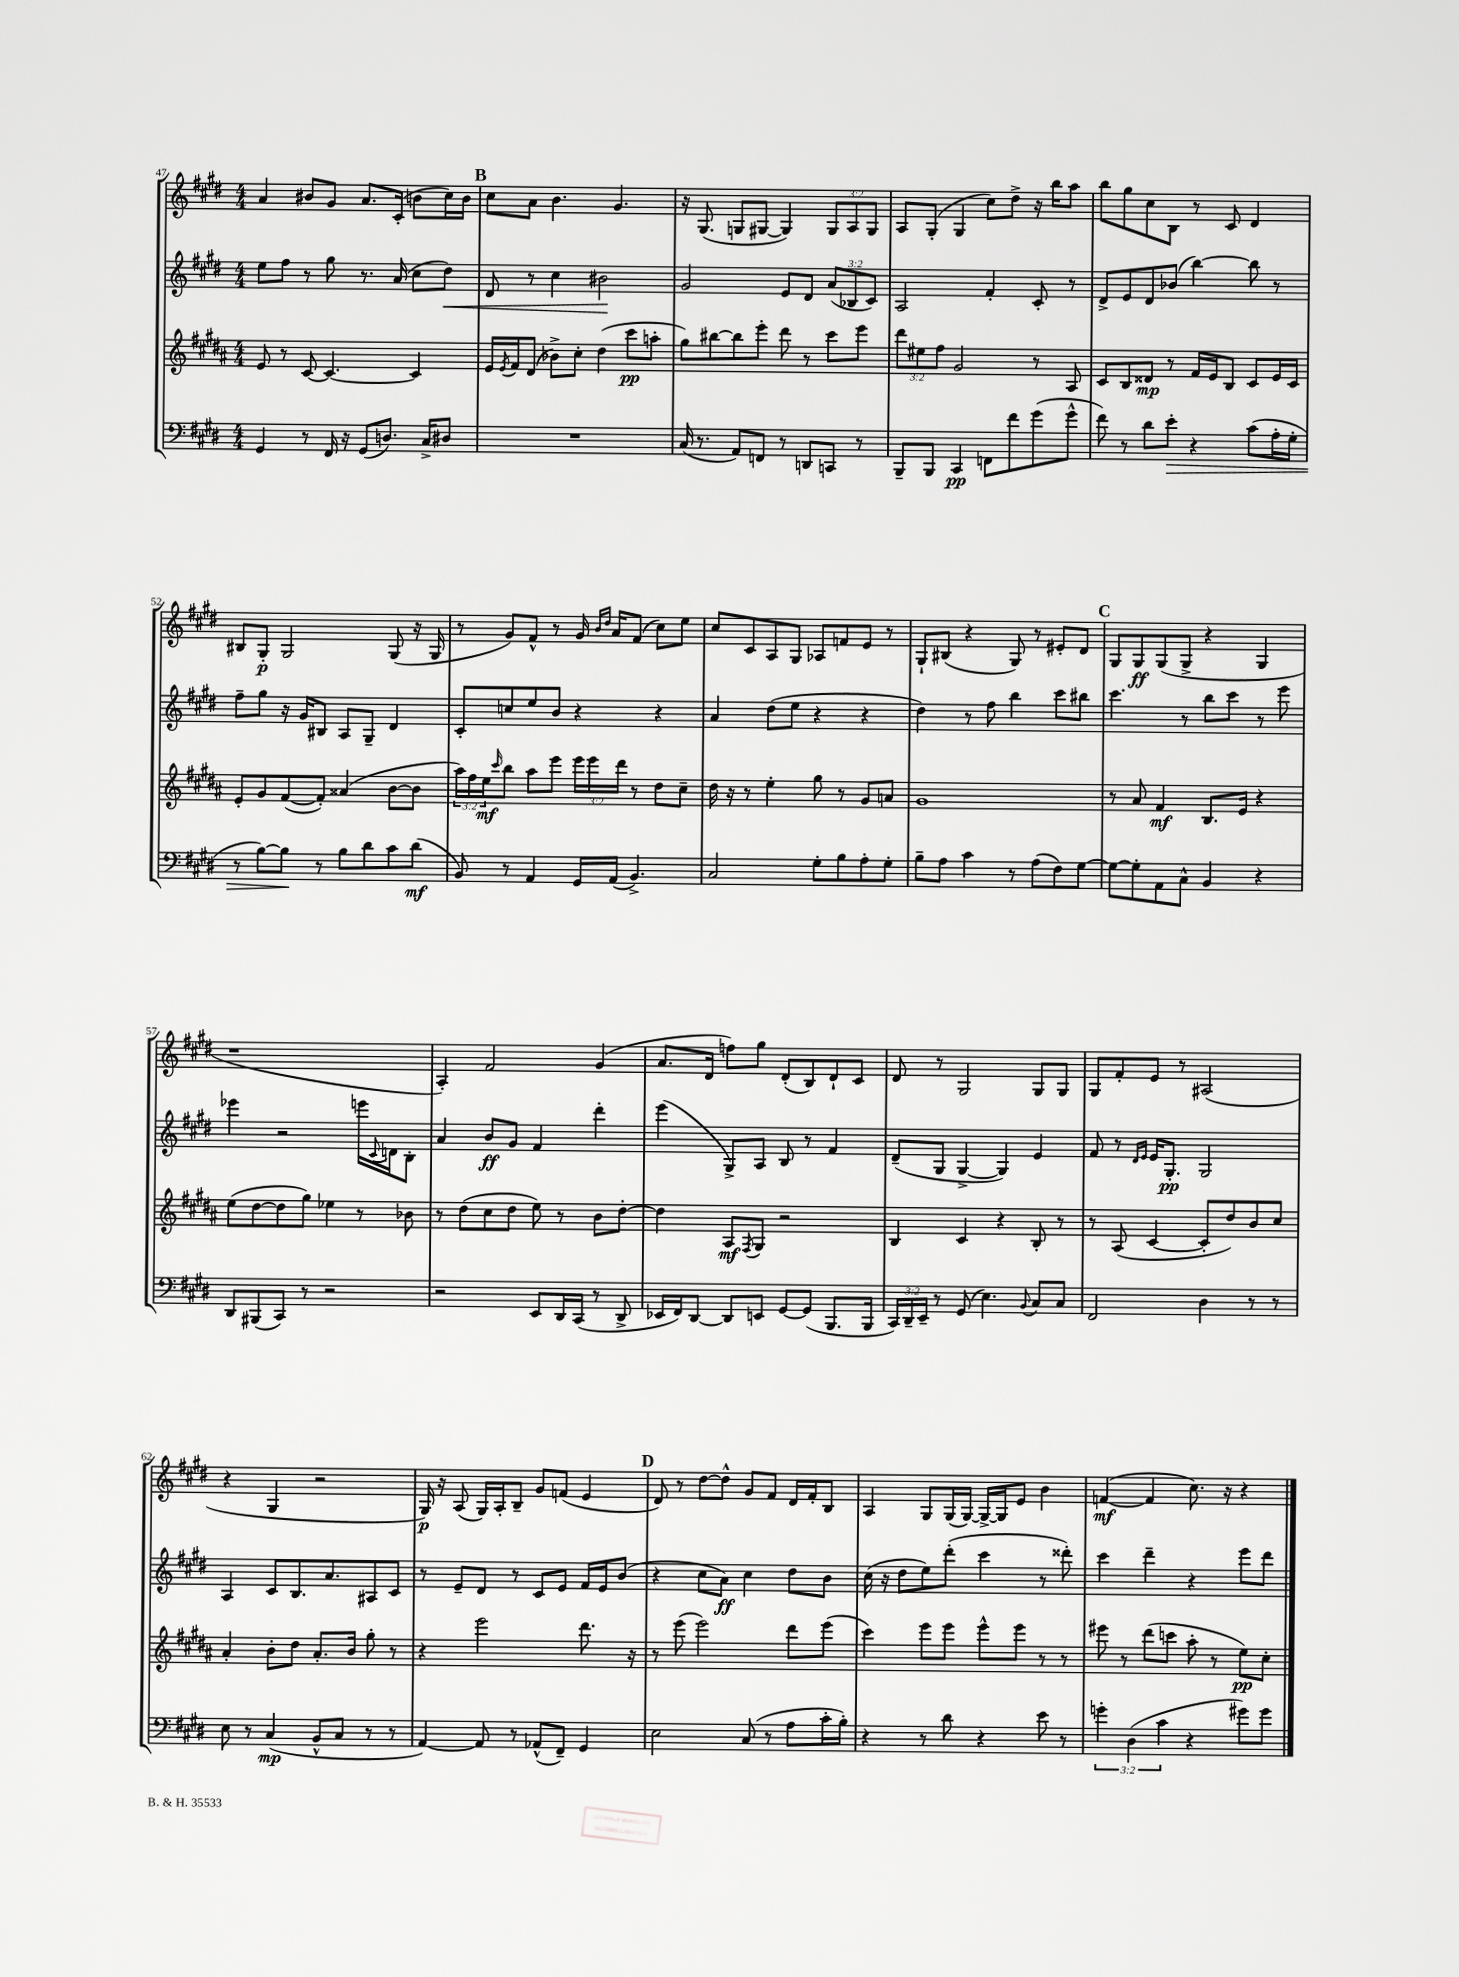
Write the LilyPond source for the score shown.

<<
\new StaffGroup <<
\new Staff = "s0" {
    \clef treble \key e \major \numericTimeSignature \time 4/4 \override Staff.TupletNumber.text = #tuplet-number::calc-fraction-text
    a'4 bis'8 gis'8 a'8. cis'16-.( b'8 cis''16) b'16 |
    \mark \markup { \bold "B" } cis''8 a'8 b'4. gis'4. |
    r16 gis8.( g8 gis8~ gis4) \tuplet 3/2 { gis8 a8 gis8 } |
    a8 gis8-.( gis4 cis''8) dis''8-> r16 b''16 a''8 |
    b''8 gis''8 cis''8 b8 r8 cis'8 dis'4 |
    bis8 gis8-.\p gis2 gis8( r16 gis16 |
    r8 gis'8) fis'8-^ r8 gis'16 \grace { b'16 dis''16 } a'16 fis'8( cis''8) e''8 |
    cis''8 cis'8 a8 gis8 aes8 f'8 e'8 r8 |
    gis8-! bis8( r4 gis8) r8 eis'8-. dis'8 |
    \mark \markup { \bold "C" } gis8 gis8\ff gis8( gis8-> r4 gis4 |
    r1 |
    a4-.) fis'2 gis'4( |
    a'8. dis'16 f''8) gis''8 dis'8-.( b8) dis'8-! cis'8 |
    dis'8 r8 gis2 gis8 gis8 |
    gis8 fis'8-. e'8 r8 ais2( |
    r4 gis4 r2 |
    gis16\p) r16 a8( gis16) a16-. b8-- gis'8 f'8( e'4 |
    \mark \markup { \bold "D" } dis'8) r8 dis''8~ dis''8-^ gis'8 fis'8 dis'16 fis'16-. b8 |
    a4 gis8 gis16( gis16~) gis16~-> gis16 e'8 b'4 |
    f'4~\mf( f'4 cis''8.) r16 r4 \bar "|." |
}
\new Staff = "s1" {
    \clef treble \key e \major \numericTimeSignature \time 4/4 \override Staff.TupletNumber.text = #tuplet-number::calc-fraction-text
    e''8 fis''8 r8 gis''8 r8. a'16( cis''8 dis''8\<) |
    \mark \markup { \bold "B" } dis'8 r8 cis''4 bis'2\! |
    gis'2 e'8 dis'8 \tuplet 3/2 { a'8( bes8 cis'8) } |
    a2 fis'4-. cis'8-. r8 |
    dis'8-> e'8 dis'8 bes'8( b''4~) b''8 r8 |
    fis''8-- gis''8 r16 gis'16 bis8 a8 gis8-- dis'4 |
    cis'8-. c''8 e''8 b'8 r4 r4 |
    a'4 dis''8( e''8 r4 r4 |
    dis''4) r8 fis''8 b''4 cis'''8 bis''8 |
    \mark \markup { \bold "C" } cis'''4. r8 b''8 cis'''8 r8 e'''8 |
    ees'''4 r2 e'''16 \appoggiatura { cis'8 } d'16 b8-. |
    a'4 b'8\ff gis'8 fis'4 dis'''4-. |
    e'''4( gis8->) a8 b8 r8 fis'4 |
    dis'8--( gis8 gis4~-> gis4) e'4 |
    fis'8 r8 \grace { dis'16 e'16 } e'16 gis8.-.\pp gis2 |
    a4 cis'8 b8. a'8. ais8 cis'8 |
    r8 e'8-- dis'8 r8 cis'8 e'8 fis'16 e'16 b'8( |
    \mark \markup { \bold "D" } r4 cis''8 a'8\ff) cis''4 dis''8 b'8 |
    cis''16( r16 dis''8 e''8) dis'''8-.( cis'''4 r8 disis'''8-.) |
    cis'''4 dis'''4-- r4 e'''8 dis'''8 \bar "|." |
}
\new Staff = "s2" {
    \clef treble \key b \major \numericTimeSignature \time 4/4 \override Staff.TupletNumber.text = #tuplet-number::calc-fraction-text
    e'8 r8 cis'8~ cis'4.~ cis'4 |
    \mark \markup { \bold "B" } e'16 \acciaccatura { e'8 } fis'16 dis'8( bes'8->) cis''8-. dis''4( cis'''8\pp a''8-. |
    gis''8) bis''8~ bis''8 e'''8-. dis'''8 r8 cis'''8 e'''8 |
    \tuplet 3/2 { dis'''8 eis''8 fis''8 } gis'2 r8 ais8 |
    cis'8 b8 disis'8\mp r8 fis'16 e'16 b8 cis'8 e'16 cis'16 |
    e'8-. gis'8 fis'8~( fis'8-.) aisis'4( b'8~ b'8 |
    \tuplet 3/2 { ais''16) fis''16 e''16\mf } \grace { cis'''16 } b''8 ais''8 e'''8 \tuplet 3/2 { e'''16 e'''16 dis'''16 } r8 dis''8 cis''8-- |
    dis''16 r16 r8 e''4-. gis''8 r8 gis'8 a'8 |
    gis'1 |
    \mark \markup { \bold "C" } r8 ais'8 fis'4\mf b8. e'16 r4 |
    e''8( dis''8~ dis''8 gis''8) ees''4 r8 bes'8 |
    r8 dis''8( cis''8 dis''8 e''8) r8 b'8 dis''8~-. |
    dis''4 ais8\mf \acciaccatura { fis8 } gis8 r2 |
    b4 cis'4 r4 b8-. r8 |
    r8 ais8( cis'4~ cis'8-. dis''8) b'8 cis''8 |
    ais'4-. b'8-. dis''8 ais'8.-. b'16 gis''8-. r8 |
    r4 e'''2 dis'''8. r16 |
    \mark \markup { \bold "D" } r8 e'''8( e'''2) dis'''8 e'''8( |
    cis'''4) e'''8 e'''8 e'''8-^ e'''8 r8 r8 |
    eis'''8 r8 dis'''8( c'''8 ais''8-. r8 e''8\pp) cis''8-. \bar "|." |
}
\new Staff = "s3" {
    \clef bass \key e \major \numericTimeSignature \time 4/4 \override Staff.TupletNumber.text = #tuplet-number::calc-fraction-text
    gis,4 r8 fis,16 r16 gis,8( d8.) cis16-> dis8 |
    \mark \markup { \bold "B" } R1 |
    cis16( r8. a,8) f,8 r8 d,8 c,8 r8 |
    b,,8-- b,,8 cis,4\pp f,8 fis'8 gis'8( gis'8-^ |
    fis'8) r8 dis'8 e'8-.\> r4 cis'8( a16-. gis16-. |
    r8 b8~) b8\! r8 b8 dis'8 cis'8 dis'8\mf( |
    b,8) r8 a,4 gis,16 a,16( b,4.->) |
    cis2 gis8-. b8 a8-. gis8-. |
    b8-- a8 cis'4 r8 a8( fis8) gis8~ |
    \mark \markup { \bold "C" } gis8~ gis8-. a,8 cis8-^ b,4 r4 |
    dis,8 bis,,8( cis,8) r8 r2 |
    r2 e,8 dis,16 cis,16( r8 dis,8-> |
    ees,16 fis,16) dis,8~ dis,8 e,8 gis,8~ gis,8( b,,8. b,,16 |
    \tuplet 3/2 { cis,16) dis,16-- e,16-- } r8 gis,8( e4.) \appoggiatura { b,8 } cis8 cis8 |
    fis,2 dis4 r8 r8 |
    e8 r8 cis4\mp( b,8-^ cis8 r8 r8 |
    a,4~) a,8 r8 aes,8-^( fis,8--) gis,4 |
    \mark \markup { \bold "D" } e2 cis8( r8 a8 cis'16-. b16-.) |
    r4 r8 dis'8 r4 e'8 r8 |
    \tuplet 3/2 { g'4-. dis4( cis'4 } r4 gis'8) gis'8 \bar "|." |
}
>>
>>
\layout { \context { \Score currentBarNumber = #47 } }
